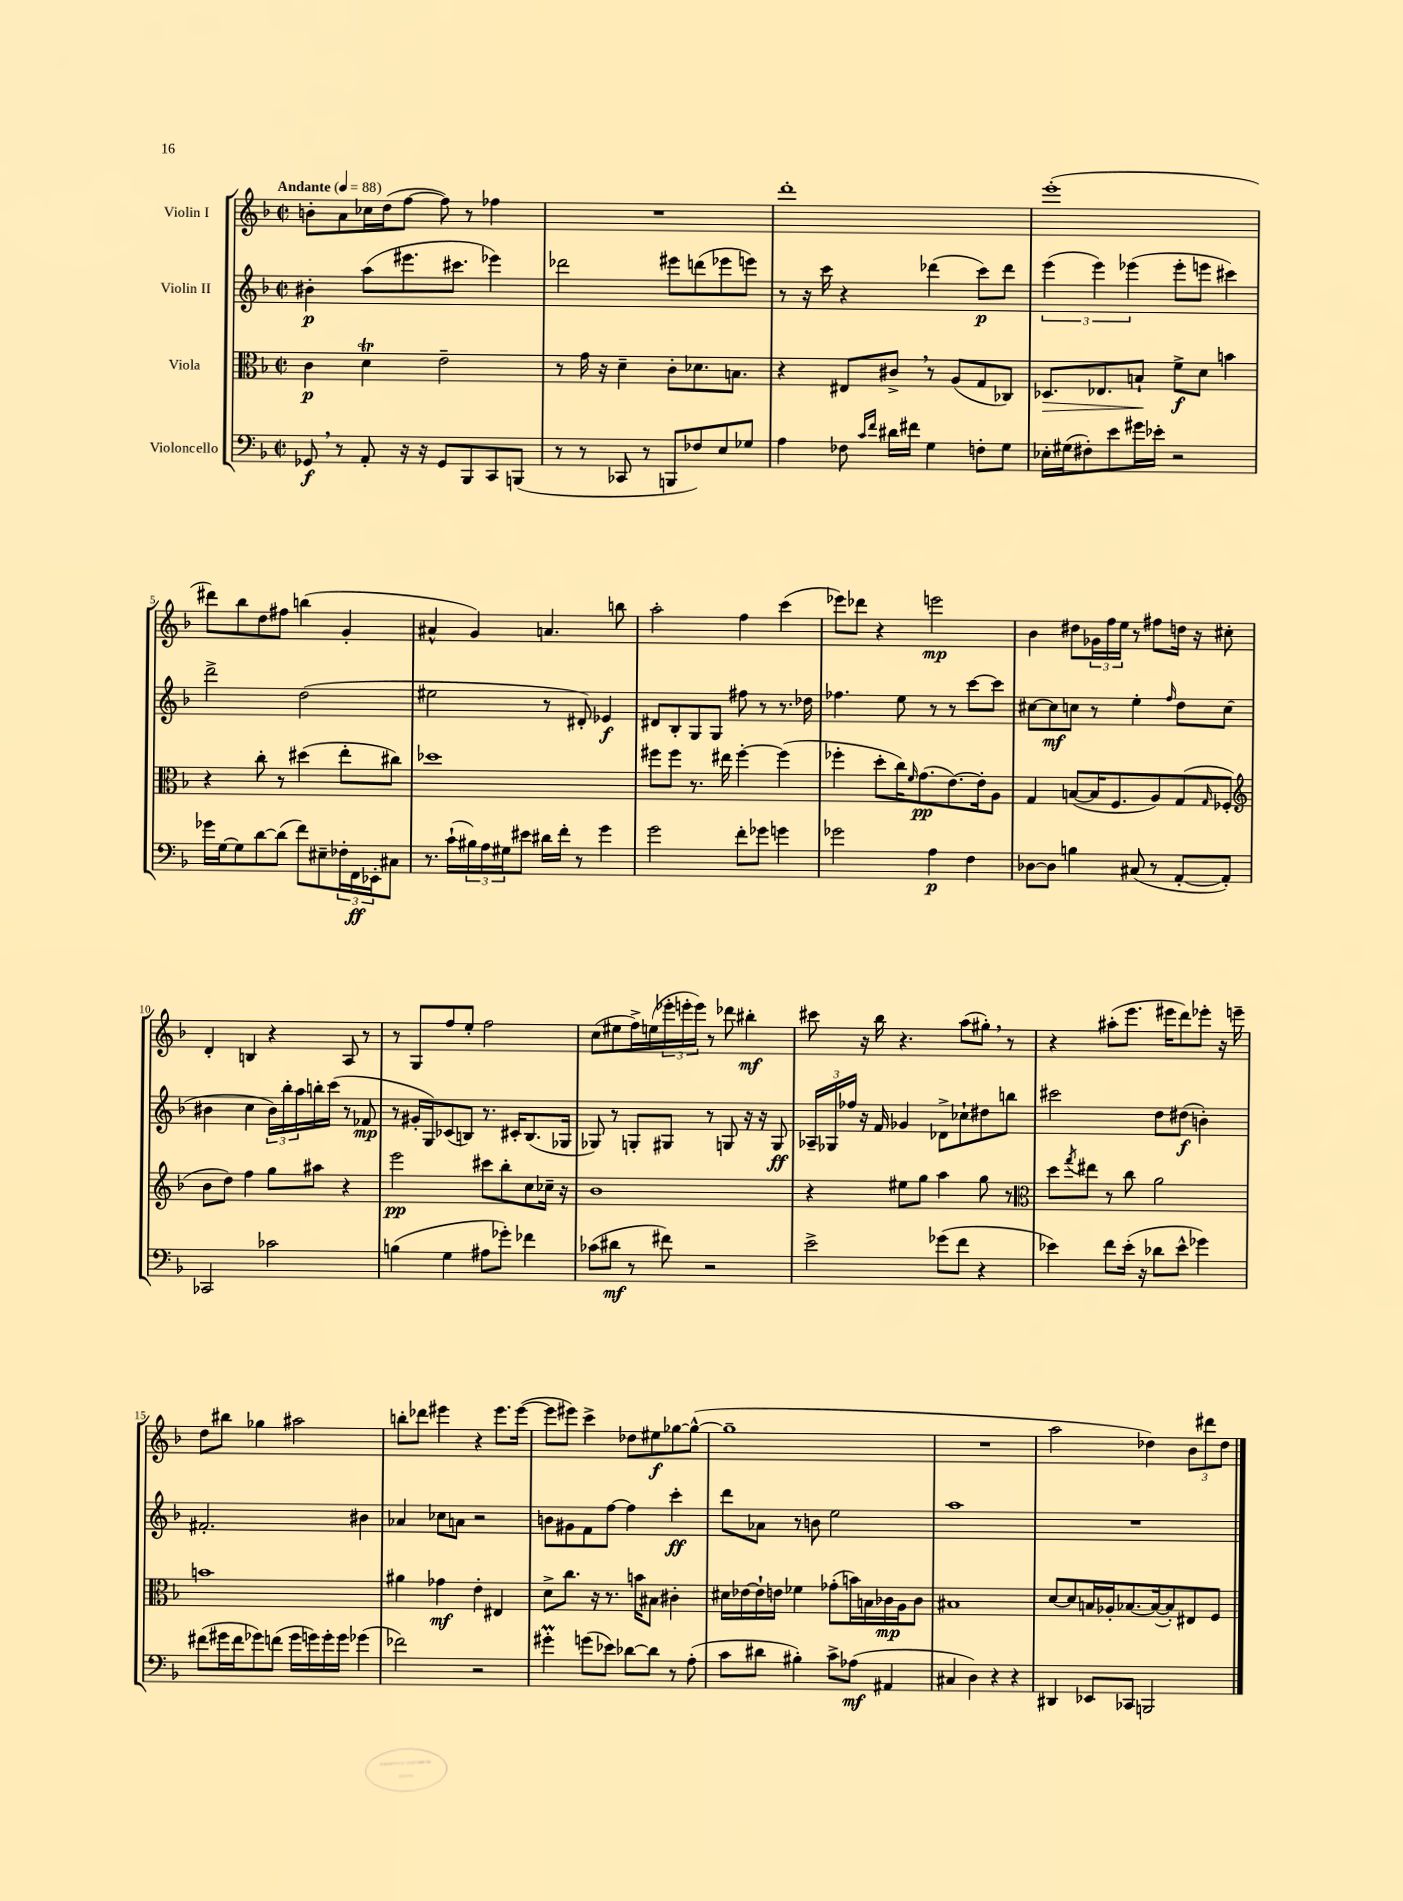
<<
\new StaffGroup <<
\new Staff = "s0" \with { instrumentName = "Violin I" } {
    \clef treble \key f \major \defaultTimeSignature \time 2/2 \tempo "Andante" 4 = 88
    b'8-. a'8 ces''16 d''16( f''8~ f''8) r8 fes''4 |
    R1 |
    d'''1-. |
    e'''1-.( |
    dis'''8) bes''8 d''8 fis''8 b''4( g'4-. |
    ais'4-^ g'4) a'4. b''8 |
    a''2-. f''4 c'''4( |
    ees'''8) des'''8 r4 e'''2\mp |
    bes'4 dis''8 \tuplet 3/2 { ges'16 f''16 e''16 } r8 fis''8 d''16 r16 cis''8-. |
    d'4-. b4 r4 a8 r8 |
    r8 g8 f''8 e''8-. f''2 |
    c''8( eis''8 f''16->) e''16( \tuplet 3/2 { ees'''16-. e'''16-. e'''16) } r8 des'''8 bis''4-.\mf |
    cis'''8 r16 bes''16 r4. a''8( gis''8-.) \breathe r8 |
    r4 ais''8-.( e'''8. eis'''16 d'''8) ees'''8-. r16 e'''16-- |
    d''8 bis''8 ges''4 ais''2 |
    b''8-. des'''8 eis'''4 r4 eis'''8. eis'''16~( |
    eis'''8 eis'''8) c'''4-> des''8 eis''8\f ges''8~ ges''8~-^( |
    ges''1-- |
    R1 |
    a''2 des''4) \tuplet 3/2 { bes'8 dis'''8 des''8 } \bar "|." |
}
\new Staff = "s1" \with { instrumentName = "Violin II" } {
    \clef treble \key f \major \defaultTimeSignature \time 2/2
    bis'4-.\p a''8( eis'''8. cis'''8. ees'''4) |
    des'''2 eis'''8 d'''8( ees'''8 e'''8) |
    r8 r16 c'''16 r4 des'''4( c'''8\p) des'''8 |
    \tuplet 3/2 { e'''4( e'''4) ees'''4( } ees'''8-. e'''8 cis'''4) |
    d'''2-> d''2( |
    eis''2 r8 dis'8-.) ees'4\f |
    dis'8 bes8-. g8 g8 fis''8 r8 r8. des''16 |
    fes''4. e''8 r8 r8 c'''8~ c'''8 |
    cis''8~ cis''8\mf c''8 r8 e''4-. \grace { f''16 } d''8 c''8( |
    bis'4 c''4 \tuplet 3/2 { bis'16) bes''16-. a''16 } b''16-. c'''16( r8 fes'8\mp |
    r8 gis'16-. g16) ces'8( b8) r8. cis'16-. b8.( ges16 |
    ges8) r8 g8-. gis8 r8 g8 r16 r16 g8\ff |
    \tuplet 3/2 { aes16-- ges16 fes''16 } r16 f'16 ges'4 des'8-> ces''8-! dis''8 b''8 |
    cis'''2 d''8 dis''8\f( b'4-.) |
    fis'2.-. bis'4 |
    aes'4 ces''8 a'8 r2 |
    b'8 gis'8 f'8 f''8~ f''4 c'''4-.\ff |
    d'''8 aes'8 r8 b'8 e''2 |
    a''1 |
    R1 \bar "|." |
}
\new Staff = "s2" \with { instrumentName = "Viola" } {
    \clef alto \key f \major \defaultTimeSignature \time 2/2
    c'4\p d'4\trill e'2-- |
    r8 g'16 r16 d'4-- c'8-. des'8. b8. |
    r4 eis8 cis'8-> \breathe r8 a8( g8 ces8) |
    des8.\> ees8. b8-!\! f'8->\f d'8 b'4 |
    r4 c''8-. r8 dis''4( e''8-. cis''8) |
    des''1 |
    fis''8 fis''8 r8. eis''16 fis''4~-. fis''4( |
    fes''4-. d''8-. c''16) \grace { f'16 } g'8.\pp( e'8.~) e'16-. a8 |
    g4 b8~( b16 f8. a8) g8( \grace { g16 } fes8-. |
    \clef treble bes'8 d''8) f''4 g''8 ais''8 r4 |
    e'''2\pp cis'''8 bes''8-. c''8 ces''16-- r16 |
    bes'1 |
    r4 eis''8 g''8 a''4 g''8 r8 |
    \clef alto d''8 \acciaccatura { g''8 } eis''8 r8 c''8 a'2 |
    b'1 |
    ais'4 ges'4\mf e'4-. eis4 |
    d'8-> c''8. r16 r8. b'16 bis8 cis'4-. |
    dis'16 ees'16~ ees'16-! e'16 fes'4 ges'8-.( b'16) b16 ces'16\mp a16 ces'8 |
    bis1 |
    d'8~ d'8 b16 aes16-. bes8.~ bes16~( bes8-.) eis8 f8 \bar "|." |
}
\new Staff = "s3" \with { instrumentName = "Violoncello" } {
    \clef bass \key f \major \defaultTimeSignature \time 2/2
    ges,8\f \breathe r8 a,8-. r16 r16 ges,8 bes,,8 c,8 b,,8( |
    r8 r8 ces,8 r8 b,,8 fes8) e8 ges8 |
    a4 fes8 \grace { c'16 f'16 } dis'16 fis'16 g4 f8-. g8 |
    ees16-. gis16( fis8-.) e'8 gis'16 ees'16-. r2 |
    ges'16 g16~ g8 d'8~ d'8( f'8) eis8-- \tuplet 3/2 { fes16-. f,16\ff ees,16-. } cis8 |
    r8. c'16-!( \tuplet 3/2 { bis16) a16 gis16 } eis'8 dis'16 f'16-. r8 g'4 |
    g'2 f'8-. ges'8 g'4 |
    ges'2 a4\p f4 |
    des8~ des8 b4 cis8( r8 a,8~-. a,8-.) |
    ces,2 ces'2 |
    b4( g4 ais8 ges'8-.) fes'4 |
    ces'8( dis'8\mf r8 fis'8) r2 |
    e'2-> ges'8( f'8 r4 |
    ees'4) f'8 ees'16-.( r16 des'8 ees'8-^ ges'4) |
    fis'8( gis'16 fis'16 ges'8) f'8( ges'16 g'16) g'16-. g'16 ges'4( |
    fes'2) r2 |
    gis'4-.\prall g'8( ees'8) des'8~ des'8 r8 a8-.( |
    c'8 dis'8 bis4-.) c'8-> aes8\mf( ais,4 |
    cis4 d4) r4 r4 |
    dis,4 ees,8 ces,8 b,,2 \bar "|." |
}
>>
>>
